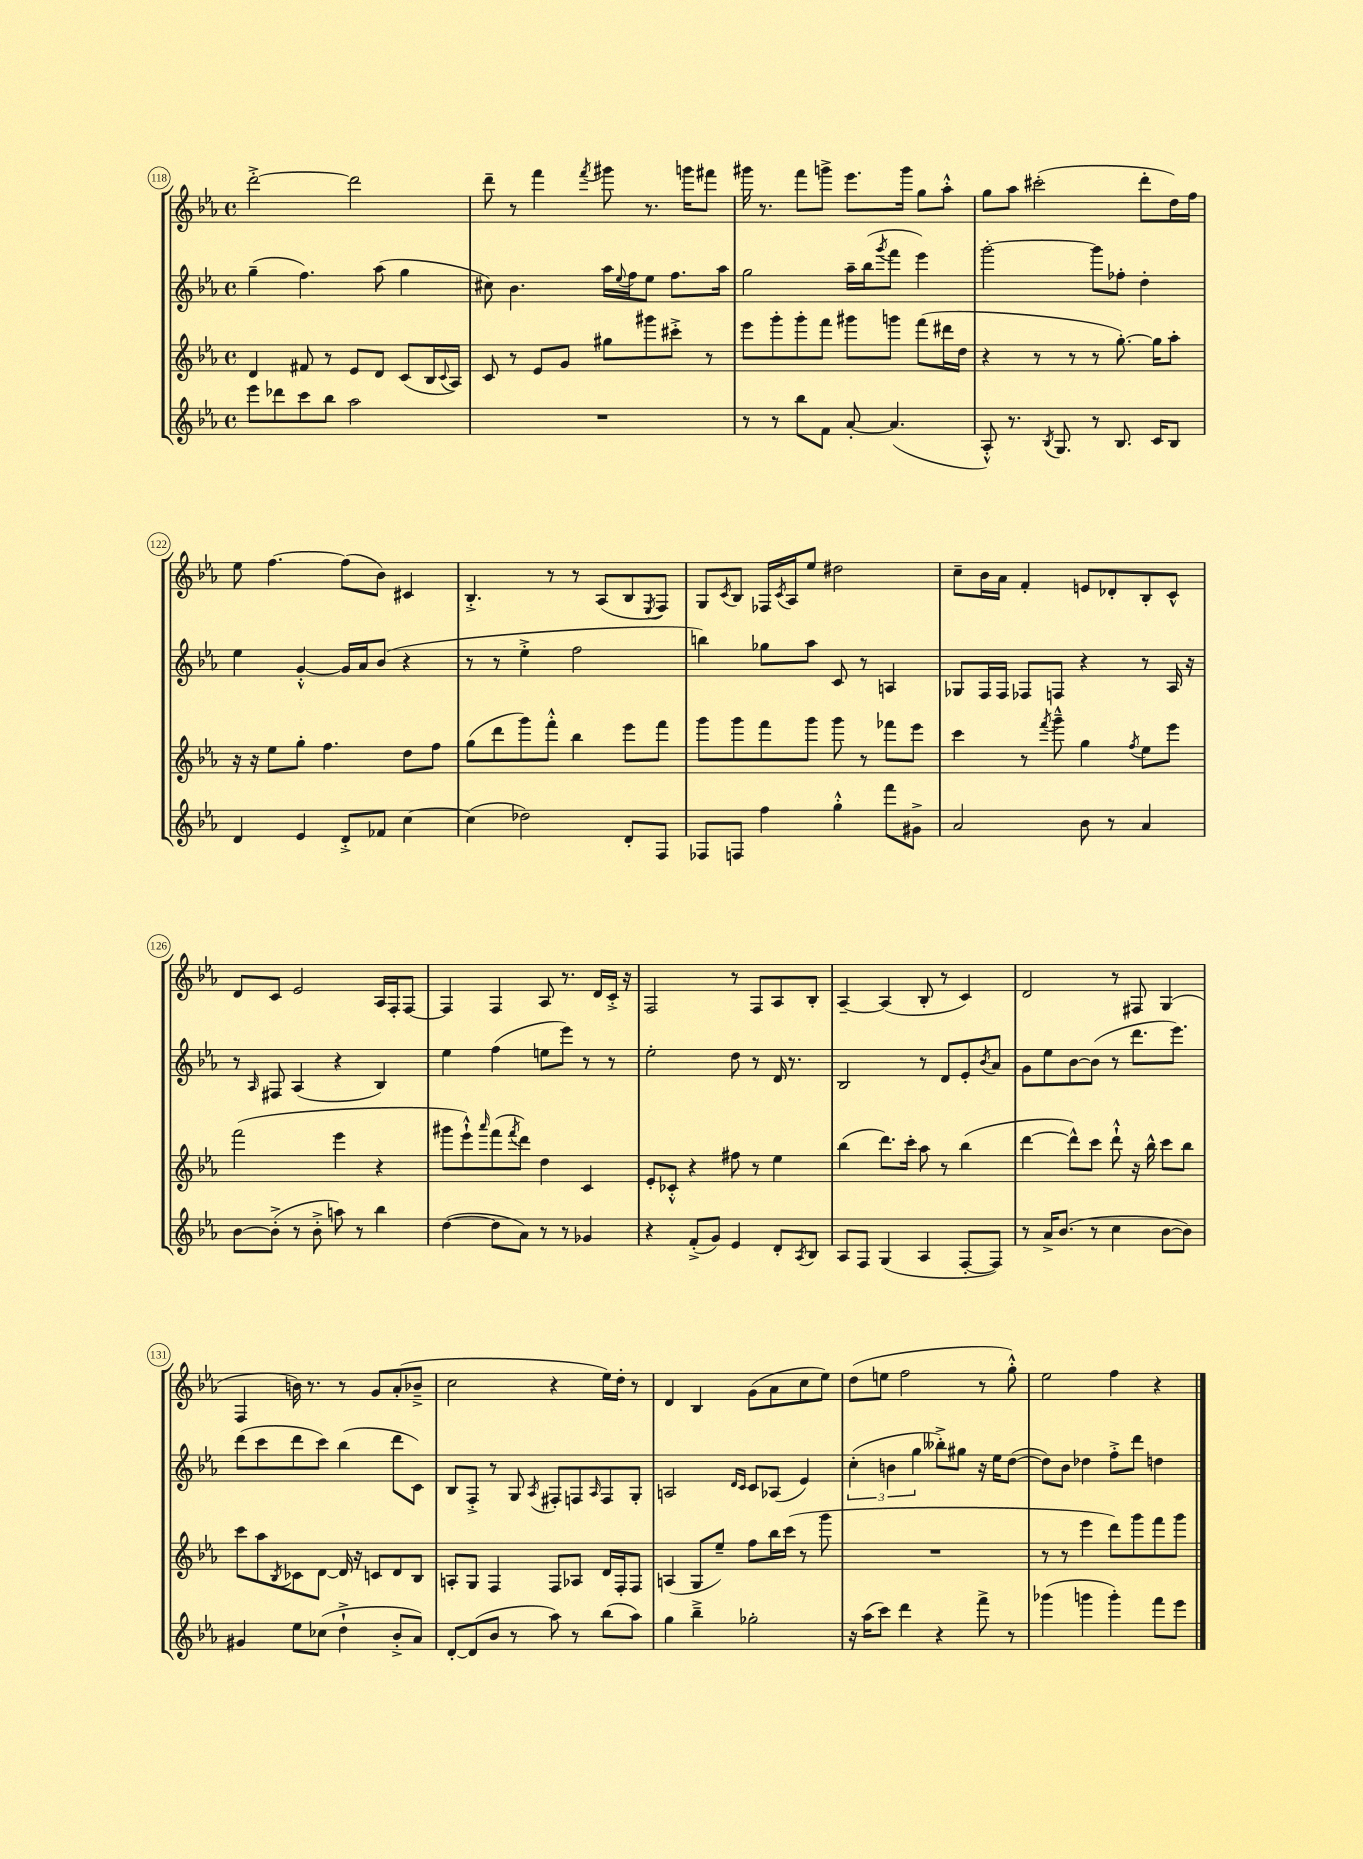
<<
\new StaffGroup <<
\new Staff = "s0" {
    \clef treble \key ees \major \defaultTimeSignature \time 4/4
    d'''2~-.-> d'''2 |
    d'''8-- r8 f'''4 \acciaccatura { f'''8 } gis'''8 r8. g'''16 fis'''8 |
    gis'''16 r8. f'''8 g'''8-> ees'''8. g'''16 g''8 aes''8-.-^ |
    g''8 aes''8 cis'''2-.( d'''8-. d''16) f''16 |
    ees''8 f''4.~ f''8( bes'8) cis'4 |
    bes4.-.-> r8 r8 aes8( bes8 \acciaccatura { ees8 } f8) |
    g8 \acciaccatura { c'8 } bes8 fes16 \acciaccatura { c'8 } aes16 ees''8 dis''2 |
    c''8-- bes'16 aes'16 f'4-. e'8 des'8-. bes8-. c'8-^ |
    d'8 c'8 ees'2 aes16 f16-. f8~ |
    f4 f4 aes8 r8. d'16 c'16-.-> r16 |
    f2 r8 f8 aes8 bes8-. |
    aes4~-- aes4( bes8-. r8 c'4) |
    d'2 r8 fis8 g4( |
    f4 b'16) r8. r8 g'8 aes'8-.( bes'8---> |
    c''2 r4 ees''16) d''16-. r8 |
    d'4 bes4 g'8( aes'8 c''8 ees''8) |
    d''8( e''8 f''2 r8 g''8-.-^) |
    ees''2 f''4 r4 \bar "|." |
}
\new Staff = "s1" {
    \clef treble \key ees \major \defaultTimeSignature \time 4/4
    g''4--( f''4.) aes''8( g''4 |
    cis''8) bes'4. aes''16 \appoggiatura { ees''8 } f''16 ees''8 f''8. aes''16 |
    g''2 aes''16-- bes''16( \acciaccatura { g'''8 } f'''8 ees'''4) |
    g'''2~-. g'''8 fes''8-. d''4-. |
    ees''4 g'4~-.-^ g'16 aes'16 bes'8( r4 |
    r8 r8 ees''4-.-> f''2 |
    b''4) ges''8 aes''8 c'8 r8 a4 |
    ges8 f16 f16 fes8 f8 r4 r8 aes16 r16 |
    r8 \grace { aes16 } fis8 aes4( r4 bes4) |
    ees''4 f''4( e''8 ees'''8) r8 r8 |
    ees''2-. d''8 r8 d'16 r8. |
    bes2 r8 d'8 ees'8-. \acciaccatura { bes'8 } aes'8 |
    g'8 ees''8 bes'8~ bes'8( r8 d'''8. ees'''8.) |
    d'''8( c'''8 d'''8 c'''8) bes''4( d'''8 c'8) |
    bes8 f8-.-> r8 g8 \acciaccatura { aes8 } fis8-. f8 \grace { aes16 } f8 g8-. |
    a2 \grace { d'16 c'16 } c'8 aes8( ees'4) |
    \tuplet 3/2 { c''4-.( b'4 g''4 } beses''8-.->) gis''8 r16 ees''16 d''8~( |
    d''8) bes'8 des''4 f''8-.-> d'''8 d''4 \bar "|." |
}
\new Staff = "s2" {
    \clef treble \key ees \major \defaultTimeSignature \time 4/4
    d'4 fis'8 r8 ees'8 d'8 c'8( bes16 \appoggiatura { c'8 } aes16) |
    c'8 r8 ees'8 g'8 gis''8 gis'''8 cis'''8-.-> r8 |
    ees'''8 g'''8-. g'''8-. f'''8 gis'''8 g'''8 f'''8( dis'''16 d''16 |
    r4 r8 r8 r8 g''8.~-.) g''16 aes''8-. |
    r16 r16 ees''8 g''8-. f''4. d''8 f''8 |
    g''8( d'''8 g'''8) f'''8-.-^ bes''4 ees'''8 f'''8 |
    g'''8 g'''8 f'''8 g'''8 g'''8 r8 fes'''8 ees'''8 |
    c'''4 r8 \acciaccatura { f'''8 } g'''8---^ g''4 \acciaccatura { f''8 } ees''8 ees'''8 |
    f'''2( ees'''4 r4 |
    gis'''8 ees'''8-!-^) \grace { aes'''16 } f'''8( \acciaccatura { f'''8 } d'''8) d''4 c'4 |
    ees'8-. ces'8-.-^ r4 fis''8 r8 ees''4 |
    bes''4( d'''8.) c'''16-. aes''8 r8 bes''4( |
    d'''4~ d'''8-^) c'''8 d'''8-!-^ r16 bes''16-^ c'''8 bes''8 |
    c'''8 aes''8 \acciaccatura { bes8 } ces'8 d'8~ d'16 r16 c'8 d'8 bes8 |
    a8-. g8 f4 f8 aes8 d'16 f16-. f8 |
    a4( g8 ees''8--) f''8 bes''16 c'''16( r8 g'''8 |
    R1 |
    r8 r8 ees'''4 d'''8) g'''8 f'''8 g'''8 \bar "|." |
}
\new Staff = "s3" {
    \clef treble \key ees \major \defaultTimeSignature \time 4/4
    ees'''8 des'''8 c'''8 bes''8 aes''2 |
    R1 |
    r8 r8 bes''8 f'8 aes'8~-. aes'4.( |
    aes8-.-^) r8. \acciaccatura { bes8 } g8. r8 bes8. c'16 bes8 |
    d'4 ees'4 d'8-.-> fes'8 c''4~ |
    c''4( des''2) d'8-. f8 |
    fes8 f8 f''4 g''4-.-^ f'''8 gis'8-> |
    aes'2 bes'8 r8 aes'4 |
    bes'8~ bes'8-.->( r8 bes'8-.-> a''8) r8 bes''4 |
    d''4~( d''8 aes'8) r8 r8 ges'4 |
    r4 f'8-.->( g'8) ees'4 d'8-. \acciaccatura { aes8 } bes8 |
    aes8 f8 g4( aes4 f8~-. f8) |
    r8 aes'16-> bes'8.( r8 c''4 bes'8~ bes'8) |
    gis'4 ees''8 ces''8( d''4-!-> bes'8-.-> aes'8) |
    d'8~-. d'8( bes'8 r8 aes''8) r8 bes''8( aes''8) |
    g''4 bes''4---> ges''2-. |
    r16 aes''16( c'''8) d'''4 r4 f'''8-> r8 |
    ges'''4( g'''4 g'''4-.) f'''8 ees'''8 \bar "|." |
}
>>
>>
\layout { \context { \Score currentBarNumber = #118 \override BarNumber.stencil = #(make-stencil-circler 0.1 0.3 ly:text-interface::print) } }
